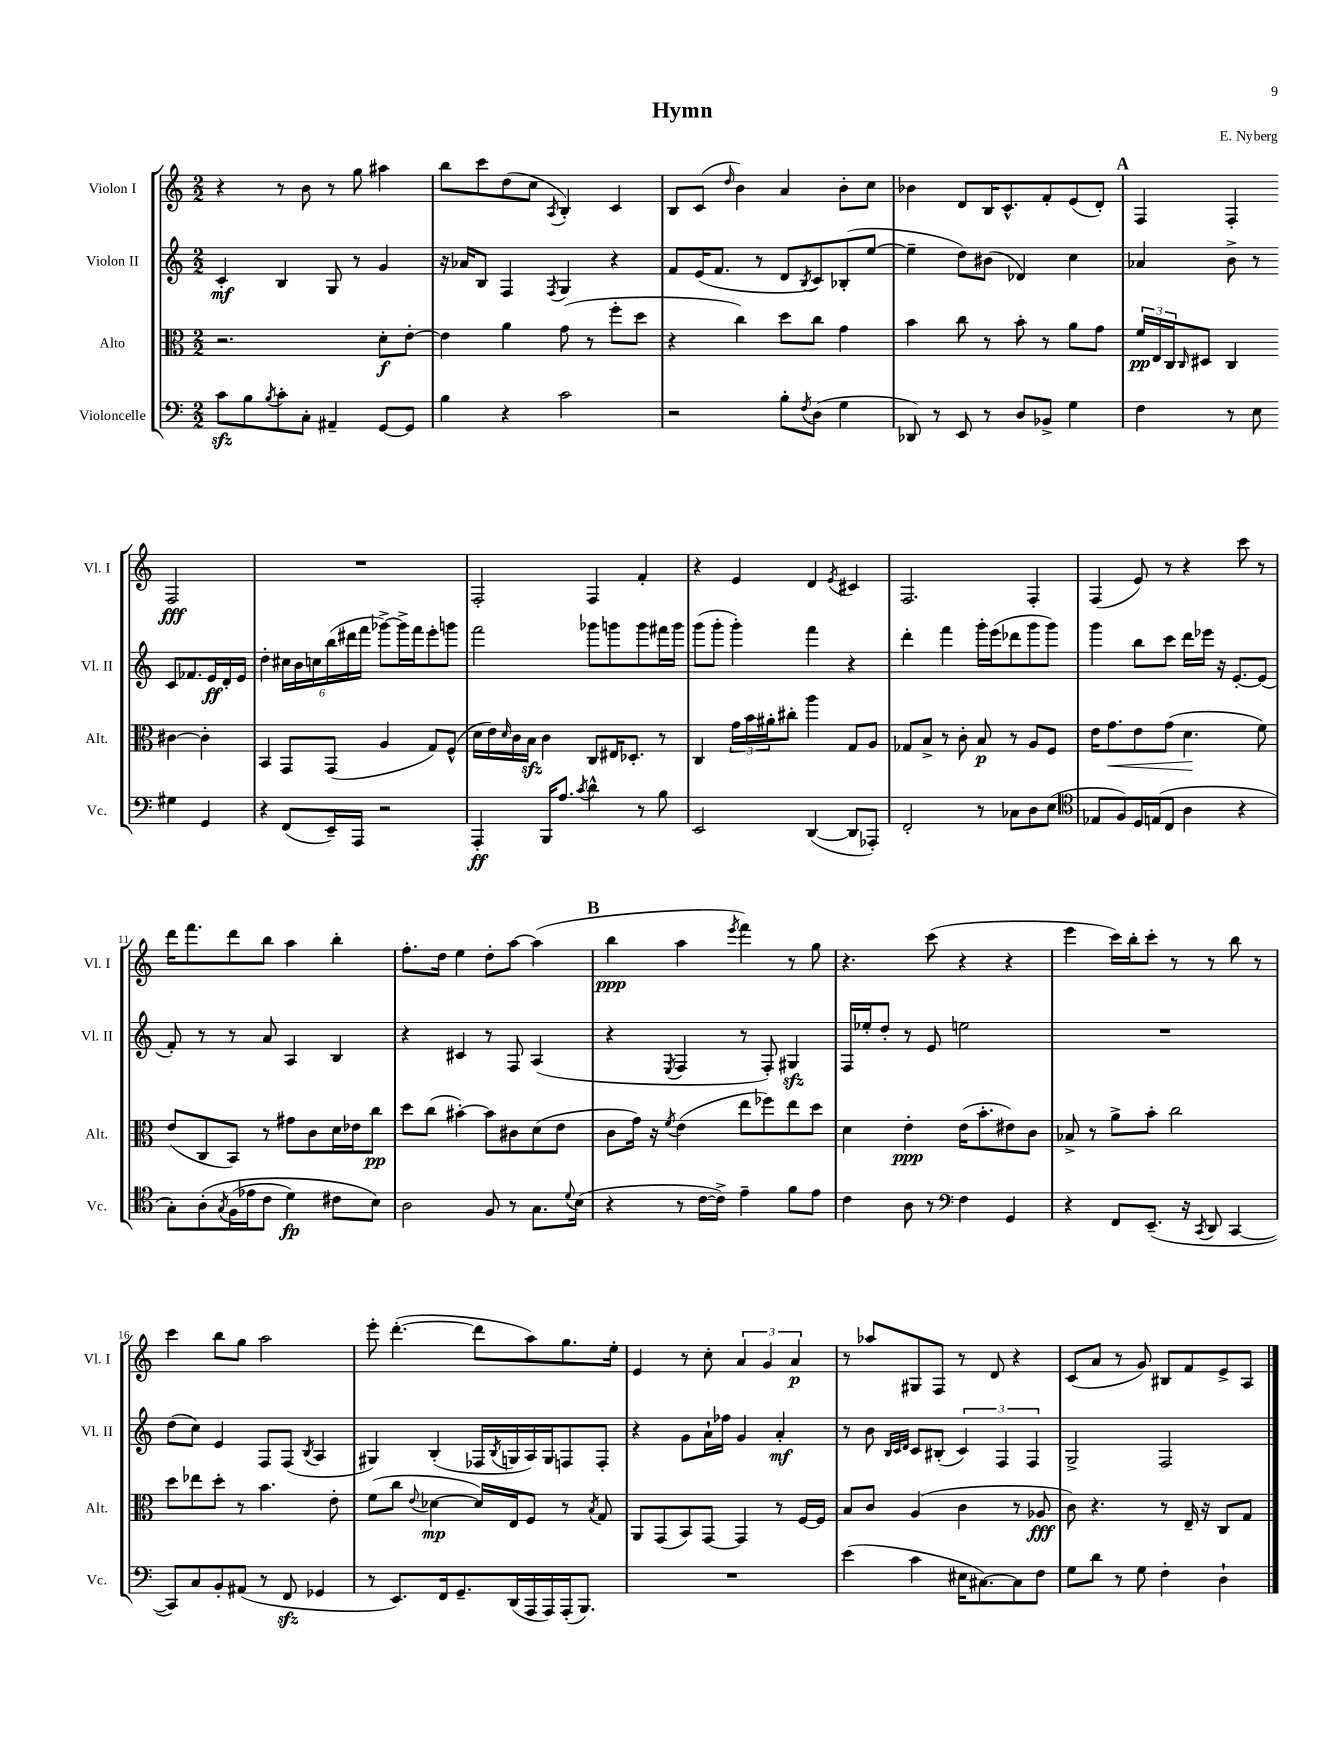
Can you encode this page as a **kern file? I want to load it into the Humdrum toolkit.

**kern	**kern	**kern	**kern
*staff4	*staff3	*staff2	*staff1
*clefF4	*clefC3	*clefG2	*clefG2
*k[]	*k[]	*k[]	*k[]
*M2/2	*M2/2	*M2/2	*M2/2
8c\L	2.r	4c'/	4r
8B\	.	.	.
8qB/	.	.	.
8c'\	.	4B/	8r
8C'\J	.	.	8b\
4AA#~/	.	8G/	8r
.	.	8r	8gg\
[8GG/L	8d'\L	4g/	4aa#\
8GG/]J	[8e'\J	.	.
=	=	=	=
4B\	4e\]	16r	8bb\L
.	.	16a-/LK	.
.	.	8B/J	8ccc\
4r	4a\	4F/	(8dd\
.	.	.	8cc\J
.	.	8qF/	8qA/
2c\	(8g\	4G/	4B'/)
.	8r	.	.
.	8ff'\L	4r	4c/
.	8dd\J	.	.
=	=	=	=
2r	4r	8f/L	8B/L
.	.	(16e/K	(8c/J
.	.	8.f/J	.
.	.	.	16qqdd/
.	4cc\)	.	4b\)
.	.	8r	.
8B'\L	8dd\L	8d/L	4a/
8qF/	.	8qB/	.
(8D\J	8cc\J	8c/)	.
4G\	4g\	(8B-'/	8b'\L
.	.	[8ee/J	8cc\J
=	=	=	=
8DD-/)	4b\	4ee~\]	4b-\
8r	.	.	.
8EE/	8cc\	8dd\L)	8d/L
8r	8r	(8b#\J	16B/K
.	.	.	8.c^^/
8D/L	8b'\	4d-/)	.
8BB-^/J	8r	.	8f'/
4G\	8a\L	4cc\	(8e/
.	8g\J	.	8d'/J)
=	=	=	=
4F\	24f/LL	4a-/	4F/
.	24E/	.	.
.	24C/J	.	.
.	16qqC/	.	.
.	8D#/J	.	.
8r	4C/	8b^\	4F'/
8E\	.	8r	.
4G#\	[4c#\	8c/L	2F/
.	.	8.f-/	.
4GG/	4c#'\]	.	.
.	.	16e/L	.
.	.	16d'/	.
.	.	16e/JJ	.
=	=	=	=
4r	4BB/	4dd'\	1r
(8FF/L	8GG/L	24cc#\LL	.
.	.	24b\	.
.	.	24cc\	.
16EE~/L)	(8GG/J	(24bb\	.
.	.	24ddd#\	.
16AAA/JJ	.	.	.
.	.	24fff\JJ	.
2r	4A/	[8ggg-^\L)	.
.	.	16ggg-^\]L	.
.	.	16fff\J	.
.	8G/L)	8eee'\	.
.	(8F^^/J	8ggg\J	.
=	=	=	=
4AAA'/	16d\LL	2fff\	2F'/
.	16e\)	.	.
.	16qqd/	.	.
.	16c\	.	.
.	16B\JJ	.	.
16BBB/LK	4c\	.	.
8.A/J	.	.	.
8qc/	.	.	.
4d^^\	8C/L	8ggg-\L	4F/
.	16E#/K	8ggg\	.
.	8.D-'/J	.	.
8r	.	8ggg\	4f'/
8B\	8r	16fff#\L	.
.	.	16ggg\JJ	.
=	=	=	=
2EE/	4C/	(8ggg\L	4r
.	.	8ggg'\J	.
.	24g\LL	4ggg'\)	4e/
.	24b\	.	.
.	24a#'\J	.	.
.	8cc#'\J	.	.
([4DD/	4aa\	4fff\	4d/
.	.	.	8qe/
8DD/]L	8G/L	4r	4c#/
8AAA-'/J)	8A/J	.	.
=	=	=	=
2FF'/	8G-/L	4ddd'\	2.F/
.	8B^/J	.	.
.	8r	4fff\	.
.	8c'\	.	.
8r	8B/	16ggg'\LL	.
.	.	(16eee\J	.
8C-\L	8r	8ddd-\	.
8D\	8A/L	8ggg\	4F'/
(8E\J	8F/J	8ggg\J)	.
=	=	=	=
*clefC4	*	*	*
8E-/L	16e\LK	4ggg\	(4F/
.	8.g\	.	.
8F/)	.	.	.
16D/L	8e\	8bb\L	8e/)
(16E/J	.	.	.
8C/J	(8g\J	8ccc\J	8r
4A\	4.d\	16ddd\LL	4r
.	.	16eee-\JJ	.
.	.	16r	.
.	.	[8.e'/L	.
4r	.	.	8ccc\
.	8f\)	(8e/]J	8r
=	=	=	=
8G'\L)	(8e/L	8f'/)	16ddd\LK
.	.	.	8.fff\
&(8A'\	8C/	8r	.
8qG/	.	.	.
(16F\L	8BB/J)	8r	8ddd\
16e-\J	.	.	.
8c\J	8r	8a/	8bb\J
4d\)	8g#\L	4A/	4aa\
.	8c\	.	.
8c#\L	16d\L	4B/	4bb'\
.	16e-\J	.	.
8B\J&)	8cc\J	.	.
=	=	=	=
2A\	8dd\L	4r	8.ff'\L
.	(8cc\J	.	.
.	.	.	16dd\Jk
.	[4b#'\)	4c#/	4ee\
8F/	8b#\]L	8r	8dd'\L
8r	8c#\	8F/	[8aa\J
8.G\L	(8d\	(4A/	(4aa\]
.	8e\J	.	.
8qqd/	.	.	.
(16B\Jk	.	.	.
=	=	=	=
4r	8c\L	4r	4bb\
.	16g\Jk)	.	.
.	16r	.	.
.	8qf/	8qE/	.
8r	(4e\	4F/	4aa\
[16c\LL	.	.	.
16c^\]JJ)	.	.	.
.	.	.	8qeee/
4e~\	8ee\L	8r	4fff\)
.	8ff-\)	8F'/)	.
8f\L	8ee\	4G#/	8r
8e\J	8dd\J	.	8gg\
=	=	=	=
4c\	4d\	16F/LL	4.r
.	.	16ee-'/J	.
.	.	8dd'/J	.
8A\	4e'\	8r	.
8r	.	8e/	(8ccc\
*clefF4	*	*	*
4F\	(16e\LK	2ee\	4r
.	8.b'\	.	.
4GG/	8e#\)	.	4r
.	8c\J	.	.
=	=	=	=
4r	8B-^/	1r	4eee\
.	8r	.	.
8FF/L	8a^\L	.	16ccc\LL)
.	.	.	16bb'\J
(8.EE~/J	8b'\J	.	8ccc'\J
.	2cc\	.	8r
16r	.	.	.
8qCC/	.	.	.
8DD/	.	.	8r
[4CC/	.	.	8bb\
.	.	.	8r
=	=	=	=
8CC/]L)	8dd\L	(8dd\L	4ccc\
8C/	8ee-\	8cc\J)	.
8BB'/	8dd'\J	4e/	8bb\L
(8AA#/J	8r	.	8gg\J
8r	4.b\	8F/L	2aa\
8FF/	.	(8F/J	.
.	.	8qB/	.
4GG-/	.	4A/	.
.	8e'\	.	.
=	=	=	=
8r	(8f\L	4G#/)	8eee'\
8.EE/L)	8cc\J	.	([4.ddd'\
.	8qqe/	.	.
.	[4d-\	(4B'/	.
16FF/k	.	.	.
8.GG~/	.	.	.
.	16d-/]LL)	16F-/LL	8ddd\]L
.	.	8qB/	.
(16DD/L	16E/J	16G/	.
16AAA/	8F/J	16A/)	8aa\)
16AAA/)	.	16G/J	.
(16AAA'/J	8r	8F/	8.gg\
8.BBB/J)	.	.	.
.	8qB/	.	.
.	8G/	8F'/J	.
.	.	.	16ee'\Jk
=	=	=	=
1r	8AA/L	4r	4e/
.	(8GG/	.	.
.	8BB/)	8g\L	8r
.	[8GG/J	16a`\L	8cc'\
.	.	16ff-\JJ	.
.	4GG/]	4g/	6a/
.	.	.	6g/
.	8r	4a'/	.
.	.	.	6a/
.	[16F/LL	.	.
.	16F/]JJ	.	.
=	=	=	=
(4e\	8B/L	8r	8r
.	8c/J	8b\	8aa-/L
.	.	32qqB/LLL	.
.	.	32qqc/	.
.	.	32qqd/JJJ	.
4c\	(4A/	8c/L	8G#/
.	.	(8B#'/J	8F/J
16E#\LK	4c\	6c/)	8r
[8.C#\)	.	.	.
.	.	.	8d/
.	.	6F/	.
8C#\]	8r	.	4r
.	.	6F/	.
8F\J	8A-/	.	.
=	=	=	=
8G\L	8c\)	2G^/	(8c/L
8d\J	4.r	.	8a/J
8r	.	.	8r
8G\	.	.	8g/)
4F'\	8r	2F/	8B#/L
.	16E~/	.	8f/
.	16r	.	.
4D`\	8C/L	.	8e^/
.	8G/J	.	8A/J
==	==	==	==
*-	*-	*-	*-
